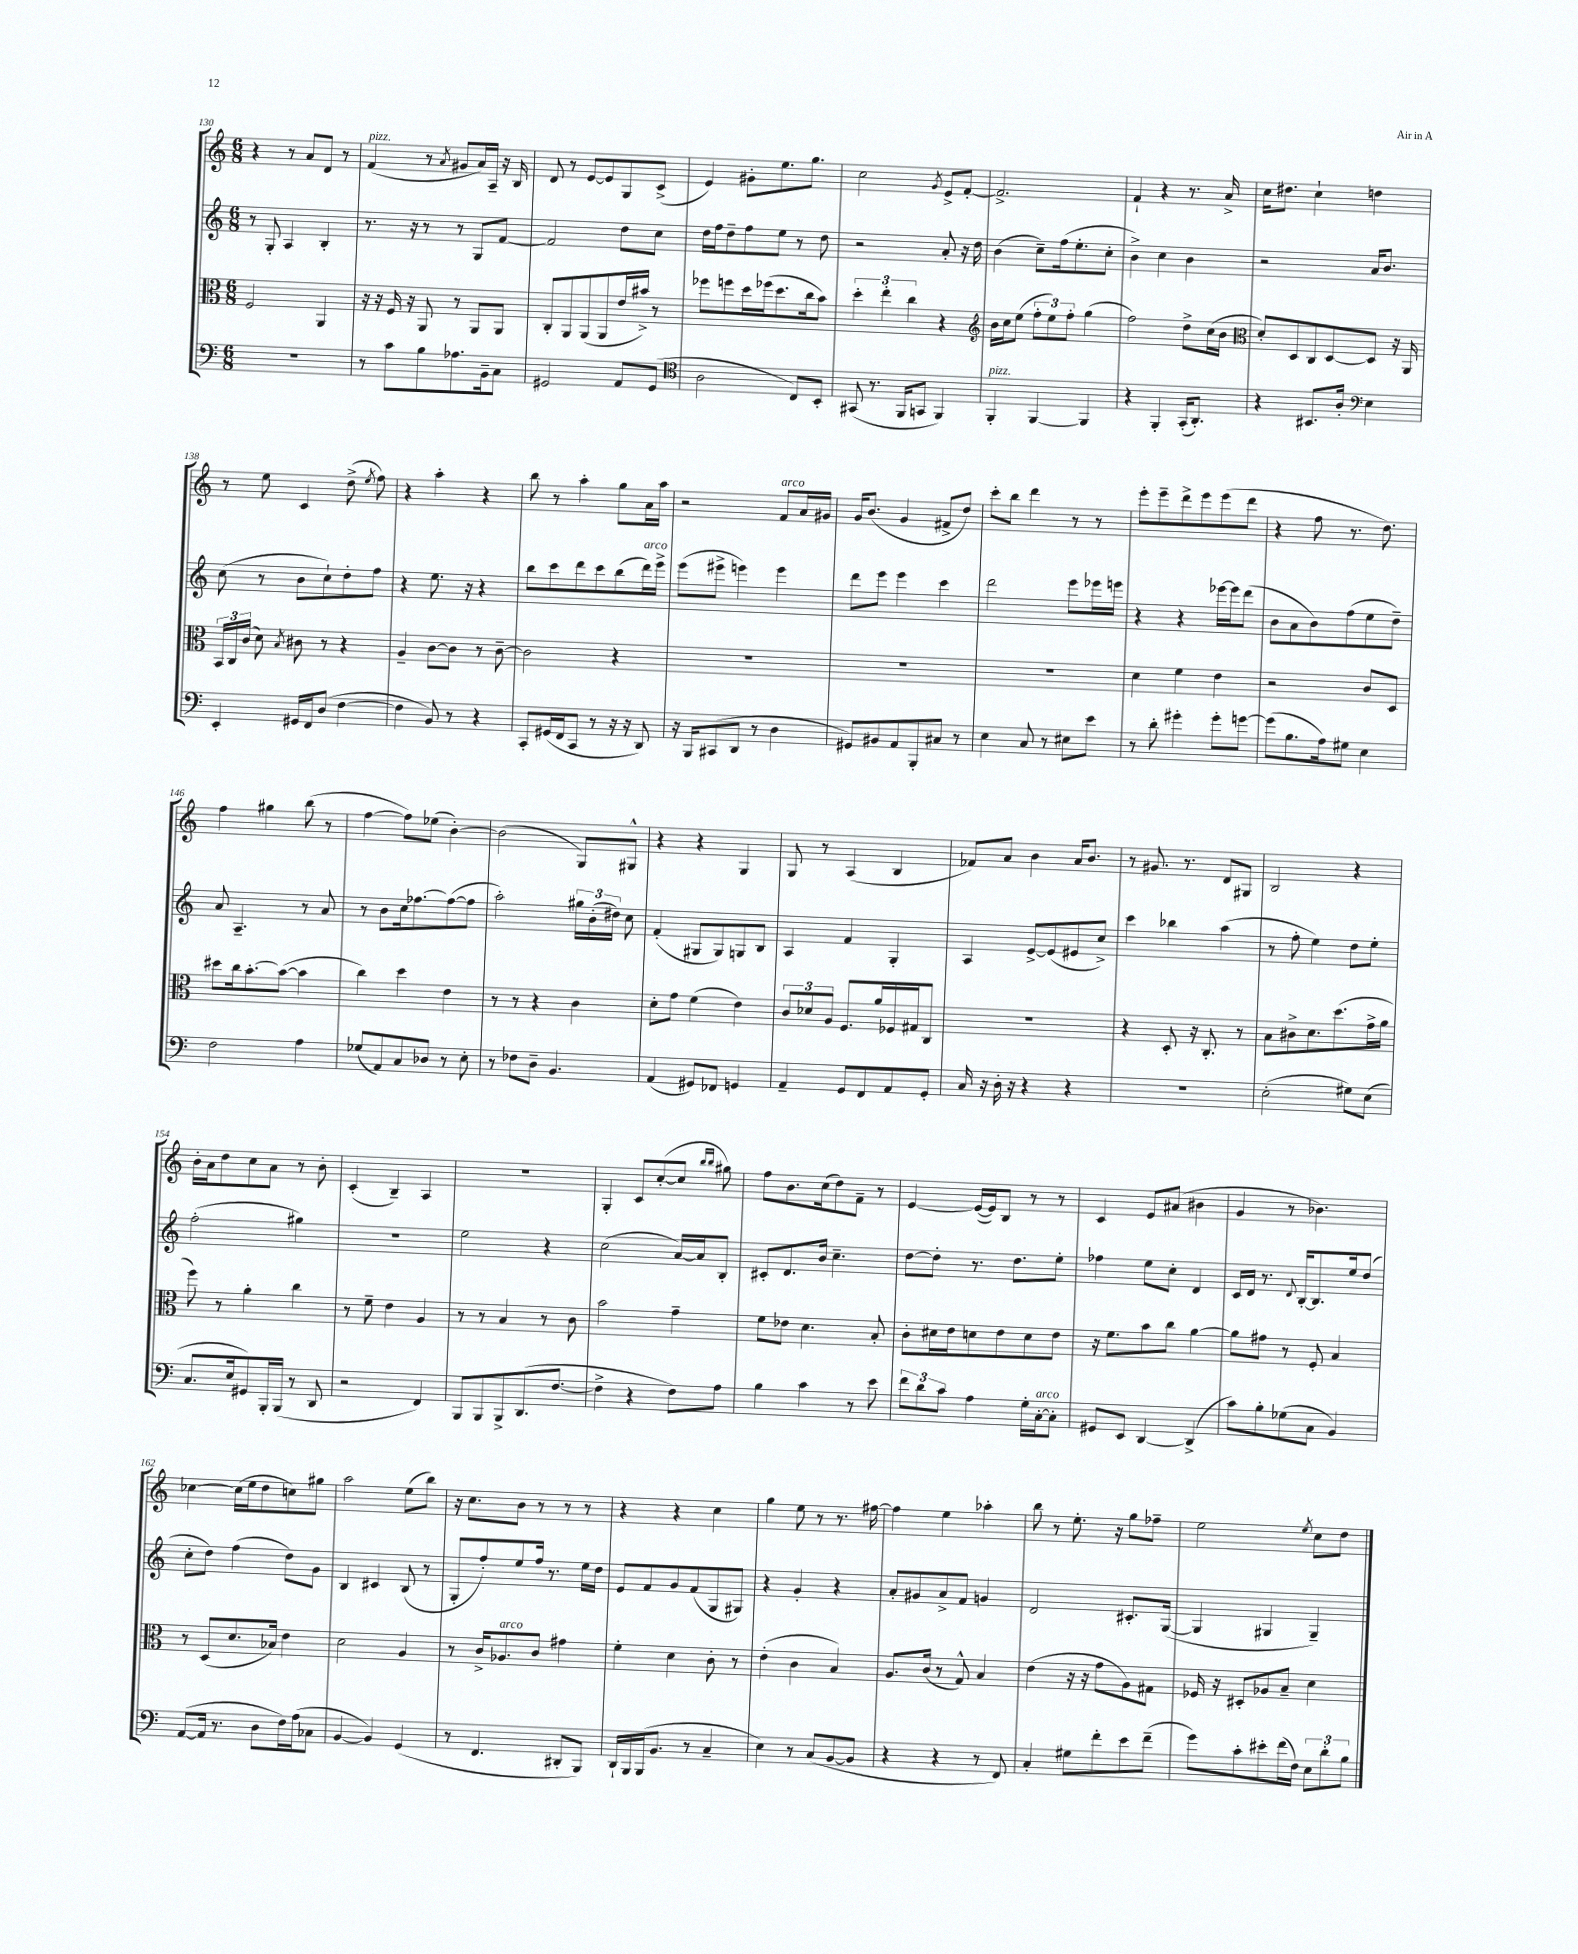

**kern	**kern	**kern	**kern
*part4	*part3	*part2	*part1
*staff4	*staff3	*staff2	*staff1
*clefF4	*clefC3	*clefG2	*clefG2
*k[]	*k[]	*k[]	*k[]
*M6/8	*M6/8	*M6/8	*M6/8
=130	=130	=130	=130
2.r	2F/	8r	4r
.	.	8G'/	.
.	.	4A/	8r
.	.	.	8a/L
.	4AA/	4B'/	8d/J
.	.	.	8r
=131	=131	=131	=131
!	!	!	!LO:TX:a:i:t=pizz.
8r	16r	8.r	(4f/
.	16r	.	.
8c\L	16F/	.	.
.	16r	16r	.
8B\	8AA/	8r	8r
.	.	.	8qa/
8.A-X\	8r	8r	8g#X/L
.	8AA/L	8G/L	16a/L)
16BB~\k	.	.	16A~/JJ
8C\J	8AA/J	[8f/J	16r
.	.	.	16B/
=132	=132	=132	=132
2GG#X/	8C'/L	2f/]	8d/
.	8AA/	.	8r
.	(8AA/	.	[8e/L
.	8AA/	.	8e/]
8AA/L	16e/L	8dd\L	8G/
.	16b#X^/JJ)	.	.
(8GG#/J	8r	8cc\J	(8c^/J
=133	=133	=133	=133
*clefC4	*	*	*
2A\	8ff-X\L	16dd\LL	4e/)
.	.	16ff\J	.
.	8ffn\	8dd~\	.
.	16dd\L	8ff\	8g#X'\L
.	(16ff-X\J	.	.
.	8.dd\	8ee\J	8.ee\
8C/L)	.	8r	.
.	16cc\k	.	8.gg\J
8BB'/J	8b\J)	8dd\	.
=134	=134	=134	=134
(8GG#X/	6dd'\	2r	2cc\
8.r	.	.	.
.	6ee'\	.	.
16FF/KL	.	.	.
.	6cc\	.	.
8GGn/J	.	.	.
.	.	.	8qg/
4FF/)	4r	8a'/	8e^/L
.	.	16r	[8f'/J
.	.	16dd\	.
=135	=135	=135	=135
*	*clefG2	*	*
!LO:TX:a:i:t=pizz.	!	!	!
4FF'/	16b\LL	(4b\	2.f^/]
.	16cc\J	.	.
.	(8ee\J	.	.
[4FF/	12ff'\L	8cc~\L)	.
.	12ee\)	.	.
.	.	(16ff\k	.
.	12ff'\J	.	.
.	.	8.ee'\	.
4FF/]	(4gg\	.	.
.	.	8cc'\J	.
=136	=136	=136	=136
4r	2ff\)	4b^\)	4f`/
4FF'/	.	4cc\	4r
(16GG'/KL	8dd^\L	4b\	8.r
8.AA'/J)	.	.	.
.	(16cc\L	.	.
.	16b\JJ	.	16a^/
=137	=137	=137	=137
*	*clefC3	*	*
4r	8d'/L)	2r	16cc\KL
.	.	.	8.dd#X\J
.	8D/	.	.
8.BB#X/L	8C/	.	4cc`\
.	[8D/	.	.
16A'/Jk	.	.	.
*clefF4	*	*	*
4E\	8D/J]	16a/KL	4ddn\
.	.	8.b/J	.
.	16r	.	.
.	16AA/	.	.
!!LO:LB:g=z
=138	=138	=138	=138
4EE'/	24BB/LL	(8cc\	8r
.	24C/	.	.
.	(24c/JJ	.	.
.	8d\)	8r	8ee\
.	8qB/	.	.
16GG#X/LL	8c#X\	8b\L	4c/
16FF/J	.	.	.
(8D/J	8r	8cc`\)	.
[4F\	4r	8dd'\	(8dd^\
.	.	.	8qee/
.	.	8ff\J	8ff\)
=139	=139	=139	=139
4F\]	4A~/	4r	4r
8BB/)	[8c\L	8.ee\	4aa'\
8r	8c\J]	.	.
.	.	16r	.
4r	8r	4r	4r
.	[8c~\	.	.
=140	=140	=140	=140
8CC'/L	2c\]	8bb\L	8bb\
(16GG#X/L	.	8ccc\	8r
16FF/J	.	.	.
8CC/J	.	8ddd\	4aa'\
8r	.	8ccc\	.
16r	4r	(8bb\	8gg\L
16r	.	.	.
!	!	!LO:TX:a:i:t=arco	!
8DD/)	.	16ddd\L)	16a\L
.	.	16eee^\JJ	16aa\JJ
=141	=141	=141	=141
16r	2.r	(8eee\L	2r
16BBB/KL	.	.	.
(8CC#X/	.	8eee#X^\J	.
8DD/J	.	4eeen\)	.
8r	.	.	.
!	!	!	!LO:TX:a:i:t=arco
4D\	.	4eee\	8f/L
.	.	.	16a/L
.	.	.	16g#X/JJ
=142	=142	=142	=142
8GG#X/L)	2.r	8ddd\L	16g/KL
.	.	.	(8.b/J
8BB#X/	.	8eee\J	.
8AA/	.	4eee\	4g/
8BBB'/	.	.	.
8C#X/J	.	4ccc\	8f#X^/L
8r	.	.	8dd/J)
=143	=143	=143	=143
4E\	2.r	2ddd\	8ccc'\L
.	.	.	8bb\J
8C/	.	.	4ddd\
8r	.	.	.
8E#X\L	.	8eee\L	8r
8e\J	.	16eee-X\L	8r
.	.	16eeen\JJ	.
=144	=144	=144	=144
8r	4d\	4r	8eee'\L
8d'\	.	.	8eee~\
4g#X'\	4f\	4r	8ddd^\
.	.	.	8eee\
8g#'\L	4e\	[16eee-X\LL	(8eee\
.	.	16eee-\J]	.
[8gn\J	.	(8ddd\J	8ddd\J
=145	=145	=145	=145
(8g\L]	2r	8b\L	4r
8.B\	.	8a\	.
.	.	8b\)	8ff\
16A\k)	.	.	.
8G#X\J	.	(8ff\	8.r
4E\	8c/L	8ee\	.
.	.	.	8.dd\)
.	8D/J	8dd~\J)	.
!!LO:LB:g=z
=146	=146	=146	=146
2F\	8dd#X\L	8a/	4ff\
.	16cc\k	4.A~/	.
.	[8.b'\	.	.
.	.	.	4gg#X\
.	(8b\J_	.	.
4A\	4b\]	8r	(8bb\
.	.	8a/	8r
=147	=147	=147	=147
(8G-X/L	4cc\)	8r	[4ff\
8AA/)	.	8b\L	.
8C/	4dd\	16cc\k	8ff\L])
.	.	[8.ff-X\	.
8D-X/J	.	.	(8ee-X\J
8r	4e\	(8ff-\_	[4b'\)
8E'\	.	8ff-\J]	.
=148	=148	=148	=148
8r	8r	2aa'\)	(2b\]
8F-X\L	8r	.	.
8D~\J	4r	.	.
4.BB/	.	.	.
.	4c\	24gg#X\LL	8G/L)
.	.	(24b'\	.
.	.	24dd#X\JJ)	.
.	.	8cc\	8G#X^^/J
=149	=149	=149	=149
(4AA/	8d'\L	(4f'/	4r
.	8g\J	.	.
8GG#X/L)	(4f\	8G#X/L	4r
8FF-X/J	.	8G#/)	.
4GGn/	4e\)	8Gn/	4G/
.	.	8B/J	.
=150	=150	=150	=150
4AA~/	12c/L	4A/	8G/
.	12d-X/	.	.
.	.	.	8r
.	12A/J	.	.
8GG/L	8.F/L	4f/	(4A/
8FF/	.	.	.
.	16a/L	.	.
8AA/	16F-X/	4G'/	4B/
.	16G#X/J	.	.
8GG'/J	8C/J	.	.
=151	=151	=151	=151
16C/	2.r	4A/	8f-X/L)
16r	.	.	.
16D'\	.	.	8a/J
16r	.	.	.
4r	.	[8e^/L	4b\
.	.	(8e/]	.
4r	.	8e#X/	16a/KL
.	.	.	8.b/J
.	.	8cc^/J)	.
=152	=152	=152	=152
2.r	4r	4ccc\	8r
.	.	.	8.g#X/
.	8D'/	4bb-X\	.
.	.	.	8.r
.	16r	.	.
.	8.C'/	.	.
.	.	(4aa\	8d/L
.	8r	.	8G#X/J
=153	=153	=153	=153
(2E'\	8B\L	8r	2B/
.	8c#X^\	8ff'\	.
.	8.d\	4ee\)	.
.	(8.dd\	.	.
8G#X\L)	.	8dd\L	4r
(8E\J	16g^\L	8ee'\J	.
.	16a\JJ	.	.
!!LO:LB:g=z
=154	=154	=154	=154
8.C/L	8ff\)	(2ff'\	16b'\LL
.	.	.	16a\J
.	8r	.	8dd\
16E/k	.	.	.
8GG#X/)	4a'\	.	8cc\
16BBB'/L	.	.	8a\J
(16BBB/JJ	.	.	.
8r	4cc\	4gg#X\)	8r
8DD/	.	.	8b'\
=155	=155	=155	=155
2r	8r	2.r	(4c'/
.	8f~\	.	.
.	4e\	.	4B~/)
4FF/)	4A/	.	4A/
=156	=156	=156	=156
8BBB/L	8r	2ee\	2.r
8BBB/	8r	.	.
8BBB^/	4B/	.	.
(8.DD/	.	.	.
.	8r	4r	.
[8.F/J	.	.	.
.	8c\	.	.
=157	=157	=157	=157
4F^\]	2b\	(2cc\	4G'/
4r	.	.	8c/L
.	.	.	([8cc'/
8F\L)	4g~\	[16a/LL)	8cc/J]
.	.	16a/J]	.
.	.	.	16qqbb/LL
.	.	.	16qqbb/JJ
8A\J	.	8B'/J	8gg#X\)
=158	=158	=158	=158
4B\	8f\L	8c#X'/L	8ff\L
.	8e-X\J	8.d/	8.b\
4c\	4.d\	.	.
.	.	16b/Jk	(16cc\k
.	.	4.cc~\	8dd\)
8r	.	.	8f~\J
8e\	8B'/	.	8r
=159	=159	=159	=159
12f\L	8c'\L	[8dd\L	[4e/
12d\	.	.	.
.	16d#X\L	8dd'\J]	.
12c\J	.	.	.
.	16e\J	.	.
4A\	8dn\	8.r	(16e/LL_
.	.	.	16e/J])
.	8e\	.	8B/J
.	.	8.dd\L	.
16G'\LL	8d\	.	8r
!LO:TX:a:i:t=arco	!	!	!
[16C'\J	.	.	.
8C'\J]	8e\J	8ee'\J	8r
=160	=160	=160	=160
8GG#X/L	16r	4ff-X\	4c/
.	8.f\L	.	.
8EE/J	.	.	.
[4DD/	8b\	8ee\L	8e/L
.	8cc\J	8cc'\J	(8a#X/J
(4DD^/]	[4a\	4d/	4b#X\
=161	=161	=161	=161
8c\L)	8a\L]	16c/LL	4g/
.	.	16d/JJ	.
8B'\	8g#X\J	8.r	.
(8G-X\	8r	.	8r
.	.	8qqd/	.
.	.	[16B'/KL	.
8C\J	8F'/	8.B/]	4.b-X\)
4BB/)	4B/	.	.
.	.	16ee/k	.
.	.	(8dd/J	.
!!LO:LB:g=z
=162	=162	=162	=162
([8AA/L	8r	8cc'\L	[4cc-X\
16AA/Jk]	(8D/L	8dd\J)	.
8.r	.	.	.
.	8.d/	(4ff\	(16cc-\LL]
.	.	.	16ee\J
8D\L	.	.	8dd\
.	16B-X/Jk)	.	.
16F\L)	4e\	8dd\L)	8ccn\)
(16A\J	.	.	.
8C-X\J	.	8g\J	8gg#X\J
=163	=163	=163	=163
[4BB/	2d\	4B/	2aa\
4BB/])	.	4c#X/	.
(4GG/	4A/	(8B/	(8ee\L
.	.	8r	8bb\J)
=164	=164	=164	=164
8r	8r	8G'/L	16r
.	.	.	8.cc\L
4.FF/	16c^/KL	8ff'/)	.
!	!LO:TX:a:i:t=arco	!	!
.	8.A-X/	.	.
.	.	8ee/	8b\J
.	8c/J	16ff/Jk	8r
.	.	8.r	.
8DD#X'/L	4g#X\	.	8r
8BBB/J)	.	16ee\LL	8r
.	.	16dd\JJ	.
=165	=165	=165	=165
16DD`/LL	4f'\	8e/L	4r
16BBB/	.	.	.
(16BBB/J	.	8f/	.
8.BB/J	.	.	.
.	4d\	8g/	4r
8r	.	(8f/	.
4C~/	8c'\	8G/	4cc\
.	8r	8G#X/J)	.
=166	=166	=166	=166
4E\)	(4e'\	4r	4gg\
8r	4c\	4g'/	8ee\
(8C/L	.	.	8r
[8BB/	4B/)	4r	8.r
8BB/J]	.	.	.
.	.	.	[16ff#X\
=167	=167	=167	=167
4r	8.A/L	8a'/L	4ff#\]
.	.	8g#X/	.
.	(16c/Jk	.	.
4r	8r	8a^/	4ee\
.	8G^^/)	8f/J	.
8r	4B/	4gn/	4aa-X'\
8FF/)	.	.	.
=168	=168	=168	=168
4C'/	(4e\	2d/	8bb\
.	.	.	8r
8G#X\L	16r	.	8.ee'\
.	16r	.	.
8f'\	8g\L	.	.
.	.	.	16r
8e\	8A\)	8.c#X'/L	8gg\L
(8f~\J	8G#X\J	.	8ff-X~\J
.	.	([16G/Jk	.
=169	=169	=169	=169
8g\L)	16F-X/	4G/]	2ee\
.	16r	.	.
8c'\	8D#X'/L	.	.
8e#X'\	8A-X/	4G#X/	.
(16f\L	8B~/J	.	.
16F\JJ)	.	.	.
.	.	.	8qee/
12E\L	4d\	4G#~/)	8cc\L
12d'\	.	.	.
.	.	.	8dd\J
12B\J	.	.	.
==	==	==	==
*-	*-	*-	*-
